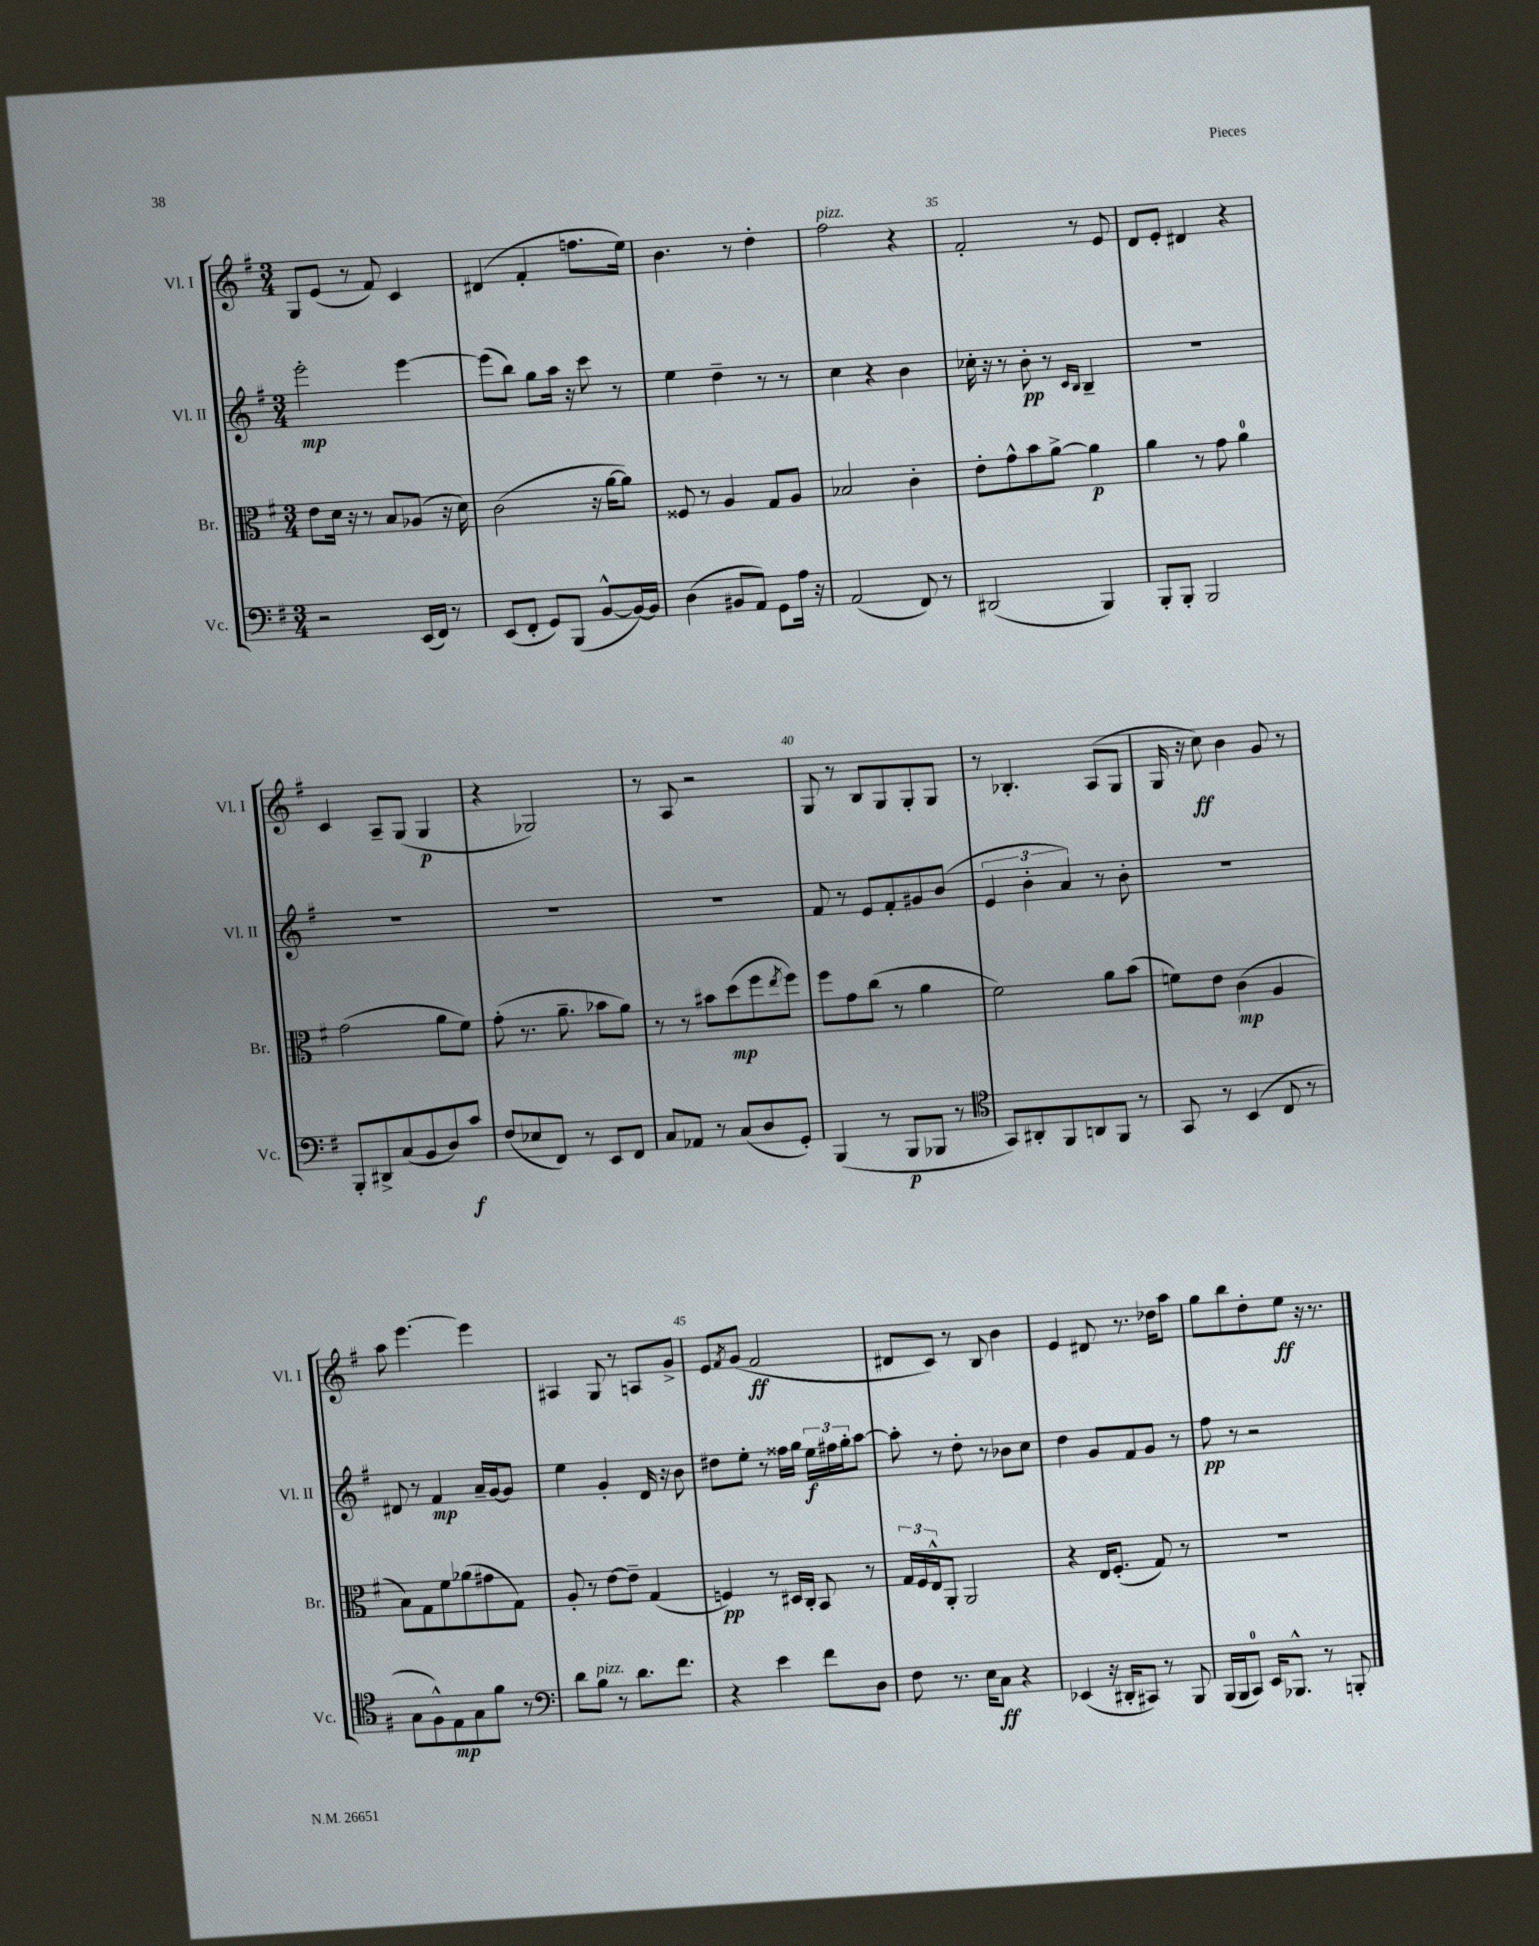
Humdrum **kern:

**kern	**kern	**kern	**kern
*staff4	*staff3	*staff2	*staff1
*clefF4	*clefC3	*clefG2	*clefG2
*k[f#]	*k[f#]	*k[f#]	*k[f#]
*M3/4	*M3/4	*M3/4	*M3/4
2r	8e	2eee'	8G
.	16d	.	(8e
.	16r	.	.
.	8r	.	8r
.	8B	.	8f#)
(16EE	(8A-	[4eee	4c
16FF#)	.	.	.
8r	16r	.	.
.	16d)	.	.
=	=	=	=
(8EE	(2c	(8eee]	(4d#
8FF#'	.	8bb)	.
8GG)	.	8gg	4f#'
(8BBB	.	16aa	.
.	.	16r	.
[8BB^^	16r	8ccc	8.ff
.	[16a	.	.
16BB_)	8a])	8r	.
16BB]	.	.	16ee)
=	=	=	=
(4D	8F##	4ee	4.b
.	8r	.	.
8BB#	4A	4dd~	.
8AA)	.	.	8r
8GG	8G	8r	4dd'
16A	8A	8r	.
16r	.	.	.
=	=	=	=
(2AA	2B-	4cc	2ff#
.	.	4r	.
8FF#)	4c'	4b	4r
8r	.	.	.
=	=	=	=
(2DD#	8e'	16cc-'	2f#'
.	.	16r	.
.	8g^^	8r	.
.	8b	8b'	.
.	[8a^	8r	.
.	.	16qqc	.
.	.	16qqB	.
4BBB)	4a]	4B~	8r
.	.	.	8e
=	=	=	=
8BBB'	4a	2.r	8d
8BBB'	.	.	8e'
2BBB	8r	.	4d#
.	8g	.	.
.	4a	.	4r
=	=	=	=
8BBB'	(2g	2.r	4c
8DD#^	.	.	.
(8C	.	.	8A~
8BB	.	.	(8G
8D)	8a	.	4G
8c	8f#)	.	.
=	=	=	=
(8F#	(8g'	2.r	4r
8E-	8.r	.	.
8FF#)	.	.	2G-)
.	8.a~	.	.
8r	.	.	.
8EE	8b-	.	.
8FF#	8a)	.	.
=	=	=	=
8C	8r	2.r	8r
8AA-	8r	.	8A
8r	8b#	.	2r
(8C	(8dd	.	.
8D	8ff#	.	.
.	8qee	.	.
8GG')	8ff#)	.	.
=	=	=	=
(4BBB	8ff#	8f#	8G
.	8g	8r	8r
8r	(8cc	8e	8B
8BBB	8r	8f#'	8G
8BBB-	4a	8g#	8G'
8r	.	(8b	8G
=	=	=	=
*clefC4	*	*	*
8GG)	2f#)	6e	8r
8AA#'	.	.	4.B-'
.	.	6b'	.
8FF#	.	.	.
.	.	6a)	.
8AA	.	.	.
8FF#	8a	8r	(8A
8r	(8b	8b'	8G
=	=	=	=
8GG	8f)	2.r	16G
.	.	.	16r
8r	8e	.	8cc)
(4BB	(4c	.	4b
8C	4A	.	8g
8r	.	.	8r
=	=	=	=
8G	8B)	8d#	8aa
8F#^^)	8G	8r	[4.eee
8E	8f#	4f#	.
8G	(8a-	.	.
8f#	8g#	16a~	4eee]
.	.	[16g	.
8r	8G)	8g]	.
=	=	=	=
*clefF4	*	*	*
8d	8A'	4ee	4A#
8B	8r	.	.
8r	[8e	4g'	8G
8.d	8e~]	.	8r
.	(4G	16d	8A
8.f#	.	16r	.
.	.	8b	8g^
=	=	=	=
4r	4F)	8dd#	8e
.	.	.	8qf#
.	.	8ee'	(8g
4e	8r	8r	2f#
.	16D#	16ff##	.
.	16C'	16gg	.
8f#	8BB	24ee	.
.	.	24ff#	.
.	.	24gg'	.
8D	8r	[8aa	.
=	=	=	=
8F#	24G	8aa']	8d#
.	24F#	.	.
.	24E^^	.	.
8.r	8AA'	8r	8c)
.	2AA	8dd'	8r
16E	.	.	.
8C	.	8r	8B
4r	.	8b-	4b
.	.	8cc	.
=	=	=	=
(4EE-	4r	4dd	4e
16r	16E	8g	8d#
16DD#'	(8.F#'	.	.
8CC#)	.	8f#	8.r
8r	8G)	8g	.
.	.	.	16dd-
8BBB	8r	8r	8aa
=	=	=	=
(16BBB	2.r	8ff#	8gg
16BBB	.	.	.
8CC)	.	8r	8bb
16EE	.	2r	8dd'
8.BBB-^^	.	.	.
.	.	.	8ee
8r	.	.	16r
.	.	.	8.r
8BBB'	.	.	.
==	==	==	==
*-	*-	*-	*-
